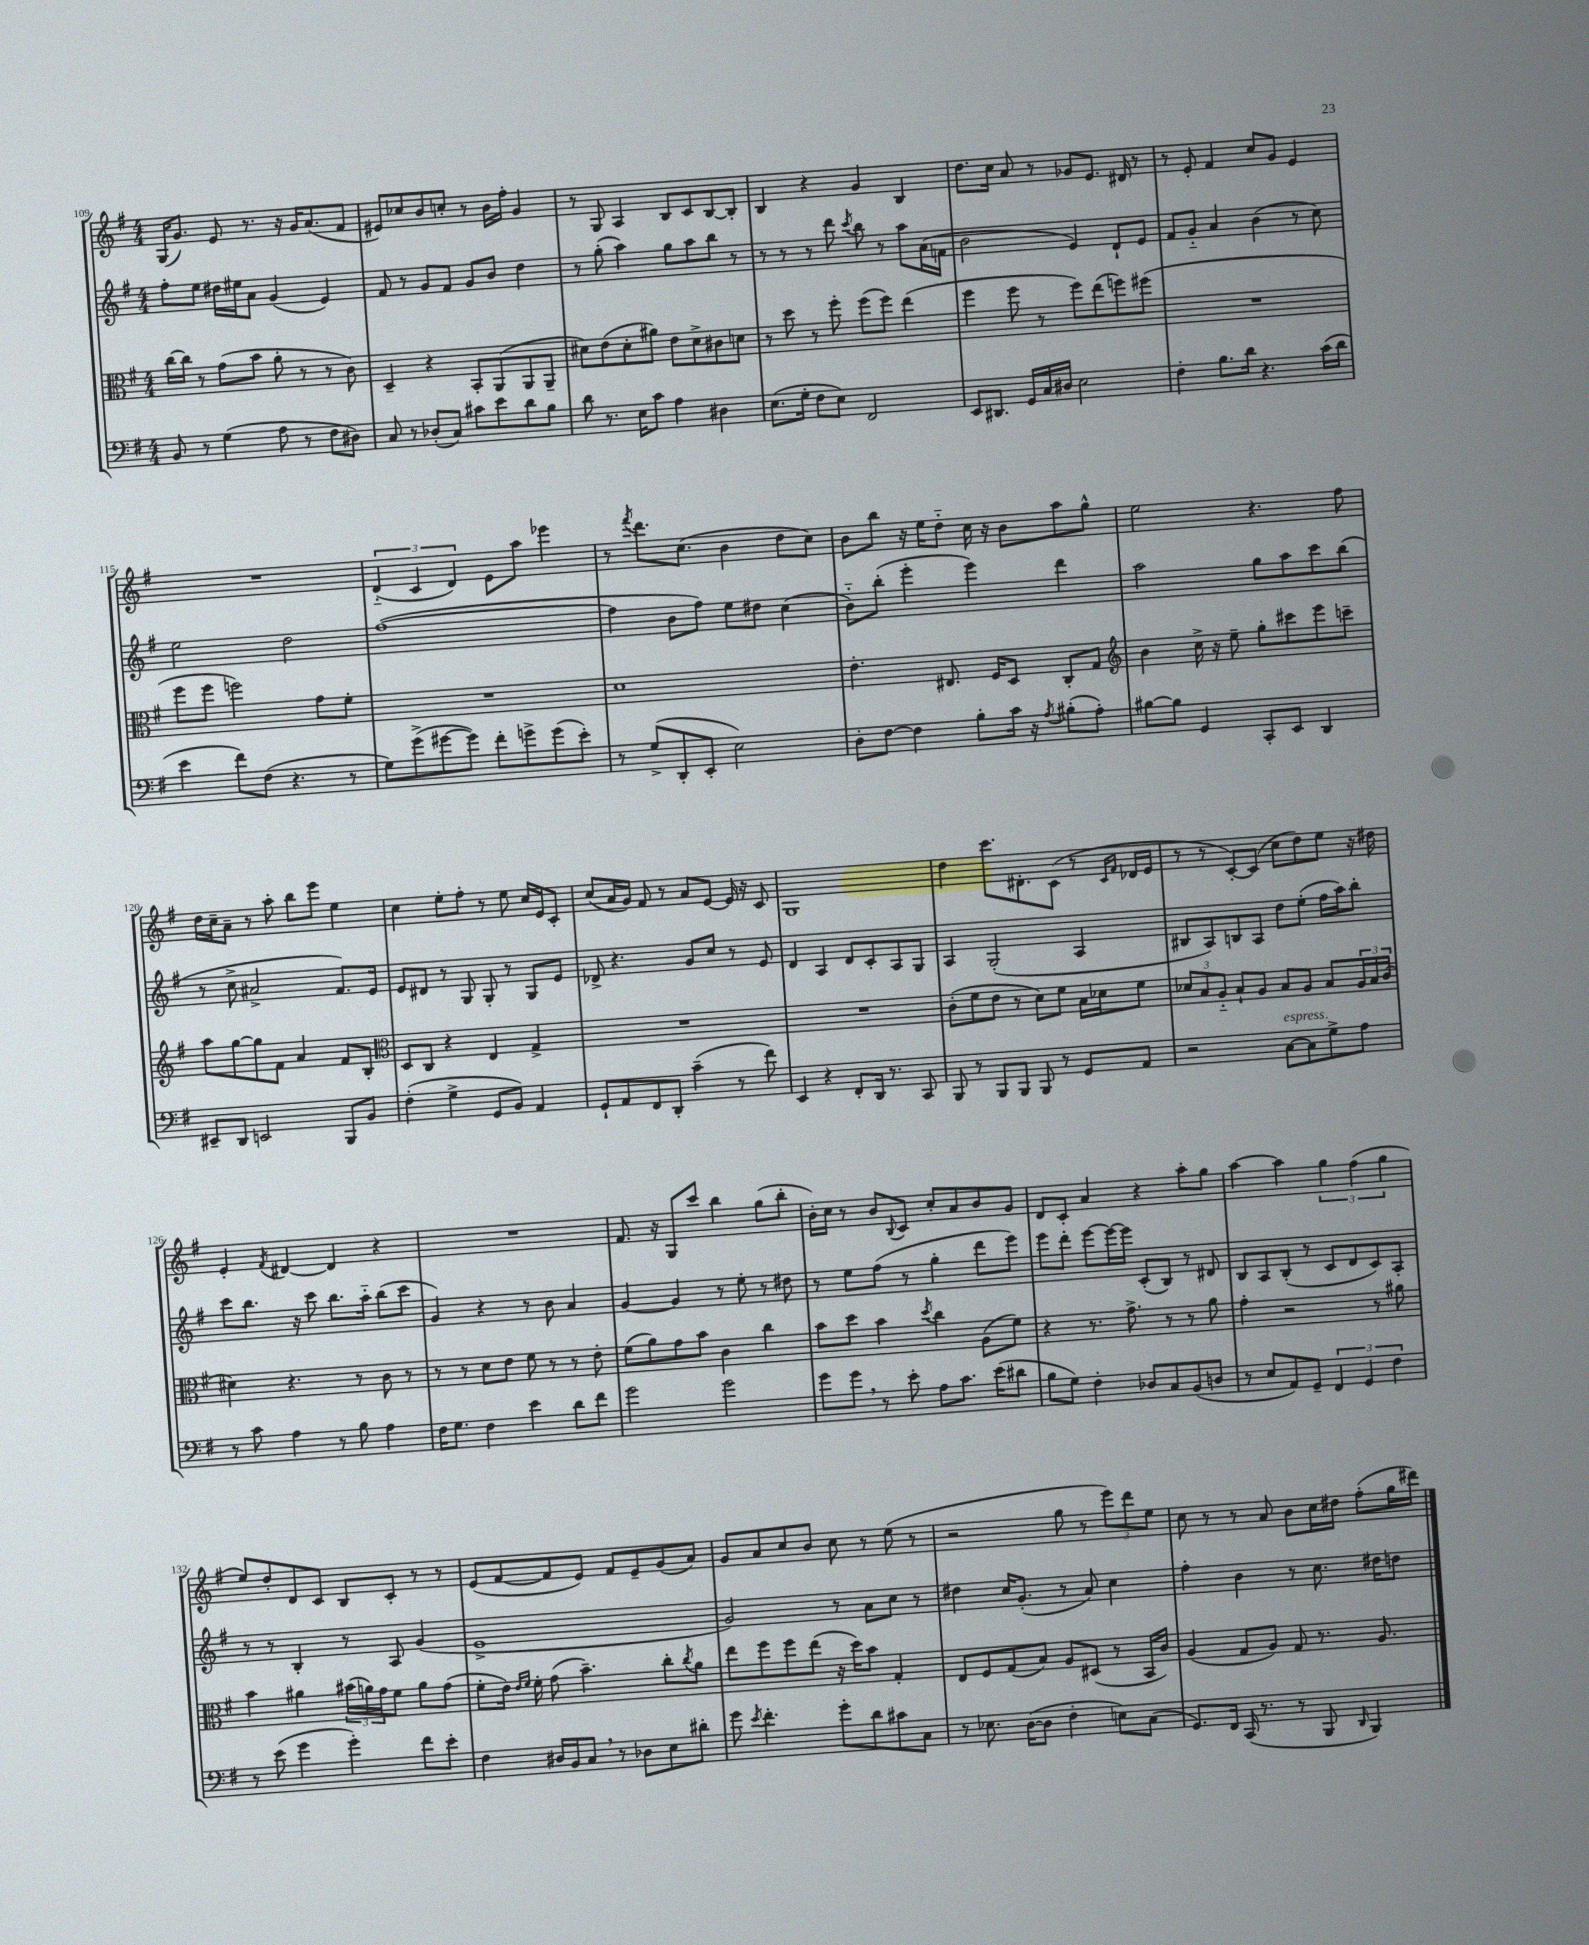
<<
\new StaffGroup <<
\new Staff = "s0" {
    \clef treble \key g \major \numericTimeSignature \time 4/4
    g16( g'8.) e'8 r8. r16 g'16 a'8.( fis'8 |
    eis'8) ces''8 b'8 c''8-. r8 b'16 fis''16-. g'4 |
    r8 g8 a4 b8 c'8 b8~ b8-. |
    b4 r4 g'4 b4 |
    d''8. c''16 a'8 r8 ges'8 e'8. dis'16 r8 |
    r8 e'8-. fis'4 c''8 g'8 e'4 |
    R1 |
    \tuplet 3/2 { d'4-_( c'4 d'4) } e'8 a''8 ees'''4 |
    r8 \acciaccatura { fis'''8 } d'''8. c''8.( b'4 d''8 c''8) |
    b'8 b''8 r16 e''16 d''8-_ c''16 r16 b'8 a''8 g''8-^ |
    e''2 r4. fis''8 |
    d''16 c''16-- a'8-- r8 a''8-. b''8 e'''8 e''4 |
    c''4 e''8-. fis''8-. r8 e''8 c''16 e'16 c'8-. |
    c''8( a'16 g'16) fis'8 r8 a'8 e'8~ e'16 r16 c'8 |
    g1 |
    d''4 c'''8. dis'8.-. c'8( r8 \grace { c'16 fis'16 } des'16 e'16 |
    r8 r8 c'8~-.) c'8( c''8 d''8) e''8 r16 dis''16 |
    e'4-. \acciaccatura { fis'8 } dis'4~ dis'4 r4 |
    R1 |
    fis'8. r16 g8 c'''8 b''4 g''8( b''8-. |
    b'16-.) c''16 r8 b'8 \appoggiatura { b8 } c'8 c''8-. a'8 b'8 g'8 |
    d'8 c'8-. a'4 r4 a''8-. g''8 |
    a''4~ a''4 \tuplet 3/2 { g''4 fis''4( g''4 } |
    e''8) d''8-. d'8 c'8 b8 c'8-. r8 r8 |
    e'8( fis'8~ fis'8 e'8) fis'8 e'8-- g'8( a'8) |
    g'8 a'8 c''8 b'8 c''8 r8 e''8( r8 |
    r2 g''8 r8 \tuplet 3/2 { e'''8) d'''8 e''8 } |
    c''8 r8 r8 a'8 b'8 c''16 dis''16 fis''8-.( g''16 dis'''16) \bar "|." |
}
\new Staff = "s1" {
    \clef treble \key g \major \numericTimeSignature \time 4/4
    fis''8-. e''8 dis''16 eis''16 a'8 g'4( e'4) |
    fis'8 r8 g'8 fis'8 g'8 b'8 d''4 |
    r8 g''8-.( a''4) g''8 a''8 b''8 r8 |
    r8 r8 r8 d'''8 \acciaccatura { c'''8 } b''8 r8 a''8 a'16( f'16 |
    b'2 e'4) d'8-! e'8 |
    fis'8 g'8-_ a'4 b'4( r8 c''8) |
    e''2 d''2 |
    fis''1~( |
    fis''4 b'8 fis''8) e''8 dis''8 c''4( |
    b'8-_) b''8-.( e'''4-. e'''4) d'''4 |
    a''2 g''8 a''8 c'''8 b''8( |
    r8 c''8-> ais'2-> fis'8.) e'16 |
    e'8 dis'8 r8 g8 g8-. r8 g8 e'8 |
    des'8-> r4. g'8 c''8 r8 e'8 |
    d'4 a4 d'8 c'8-. a8 g8 |
    a4 g2-.( a4 |
    bis8 a8) b8 a8 d''8 e''8-.( fis''16 a''16) b''8-. |
    c'''8 b''8. r16 c'''8 b''8. a''16-_ b''8( c'''8 |
    g'4) r4 r8 b'8 a'4 |
    g'4~ g'4 r8 e''8-. r8 dis''8 |
    r8 e''8 fis''8( r8 g''4-. d'''8 e'''8) |
    e'''8 d'''8-. e'''8~ e'''16~ e'''16 c'8-.( b8) r8 dis'8 |
    b8 a8 b8-.( r8 c'8 d'8 c'8) a8-. |
    r8 r8 b4-. r8 a8 g'4( |
    e'1-> |
    g'2) r8 a'8 c''8 r8 |
    dis''4 c''16 g'8.-.( r8 a'8) c''4 |
    fis''4-. b'4 r8 c''8. dis''16 d''8 \bar "|." |
}
\new Staff = "s2" {
    \clef alto \key g \major \numericTimeSignature \time 4/4
    c''16~ c''16 r8 g'8( b'8 a'8-. r8 r8 c'8) |
    d4-- r4 b,8-. a,8( a,8 a,8-- |
    dis'8) e'8( dis'8-. ais'8) e'8 dis'8-> cis'8 d'8 |
    r8 d''8 r8 fis''8-. fis''8( fis''8) e''4( |
    fis''4 fis''8 r8 fis''8) e''8( f''8) fis''8( |
    R1 |
    fis''8 fis''8 f''2) g'8 fis'8-. |
    R1 |
    d'1 |
    e'4.-. eis8. fis16 d8 c8-. g8 |
    \clef treble b'4 c''16-> r16 e''8-- g''8-. cis'''8 e'''8 c'''8-- |
    a''8 g''8~ g''8 fis'8 a'4 fis'8 b8-. |
    \clef alto d8 c8 r4 e4 g4-> |
    R1 |
    R1 |
    c'8-.( fis'8 e'8 r8 d'8) fis'8 b16 des'16 fis'8 |
    \tuplet 3/2 { des'8 b8 a8-_ } b8-! a8 b8 a8 b8 \tuplet 3/2 { a16 b16 c'16( } |
    dis'4) r4. r8 c'8 r8 |
    r8 r8 d'8 e'8 fis'8 r8 r8 e'8-. |
    fis'8( a'8) g'8 b'8 c'4 c''4 |
    b'8 d''8 b'4 \acciaccatura { d''8 } c''4 a8( fis'8) |
    r4 r8. g'8.-> r8 r8 a'8 |
    g'4-. r2 r8 ais'8 |
    b'4 ais'4 \tuplet 3/2 { bis'16( a'16) g'16 } fis'8 a'8 g'8( |
    fis'8-. e'16) \grace { e'16 fis'16 } fis'16-. g'8( b'4.--) c''8-. \acciaccatura { c''8 } a'8 |
    e''8 fis''8 fis''8 e''8( r16 d''16) b'8 g4-. |
    e8 fis8 g8( b8) a8 dis8( r8 b,16 c'16) |
    a4( g8 a8) g8 r8. a8. \bar "|." |
}
\new Staff = "s3" {
    \clef bass \key g \major \numericTimeSignature \time 4/4
    b,8 r8 g4( a8 r8 fis8 dis8) |
    c8 r8 des8-.( c8) cis'8 e'8 d'8 b8 |
    d'8 r8. e16 c'8 a4 dis4 |
    e8.( g16-. fis8 e8) fis,2 |
    e,8 dis,8. g,16 c16 dis16 e2 |
    fis4-. b8. d'16 r4. c'16( d'16 |
    e'4 fis'8) fis8( r4. r8 |
    g8) g'8->( gis'8~ gis'8) fis'8-. g'8-> g'8( e'8-.) |
    r8 g8->( d,8-. e,8-. e2) |
    d8-. fis8~ fis4 b8-. c'16 r16 \acciaccatura { a8 } bis8-.( a8-.) |
    bis8~ bis8 g,4 c,8-. e,8 d,4 |
    eis,8-- d,8 e,2 b,,8 b,8 |
    fis4-.( g4-> g,8 b,8) a,4 |
    g,8-! a,8 fis,8 d,8-. c'4--( r8 fis'8) |
    e,4 r4 fis,8-. d,16 r8. c,8 |
    b,,8 r8 b,,8 b,,8 b,,8 r8 g,8 a,8 |
    r2 c8~^\markup { \italic "espress." } c8 g8-> a8 |
    r8 c'8 a4 r8 b8 a4 |
    fis16 g8. fis4 e'4 d'8 fis'8 |
    g'2 g'2 |
    g'8 g'8 \breathe r8 e'8-. a8 c'8. e'16( dis'8 |
    b8 g8) fis4-. des8 c8 b,8( d8 |
    r8 e8 a,8) g,8-- \tuplet 3/2 { fis,4 g,4 fis4 } |
    r8 e'8( g'4 g'4-.) fis'8 e'8-. |
    fis4 dis16 b,16 c8 \breathe r8 des8 e8 dis'8-. |
    g'8 \acciaccatura { e'8 } fis'4.-. g'8-. d'8 cis'8 c8 |
    r8 ees8. d16~( d8 fis4-. e8) c8( |
    g,8.) fis,16 c,16( r8. r8 b,,8 \grace { d,16 } b,,4) \bar "|." |
}
>>
>>
\layout { \context { \Score currentBarNumber = #109 } }
